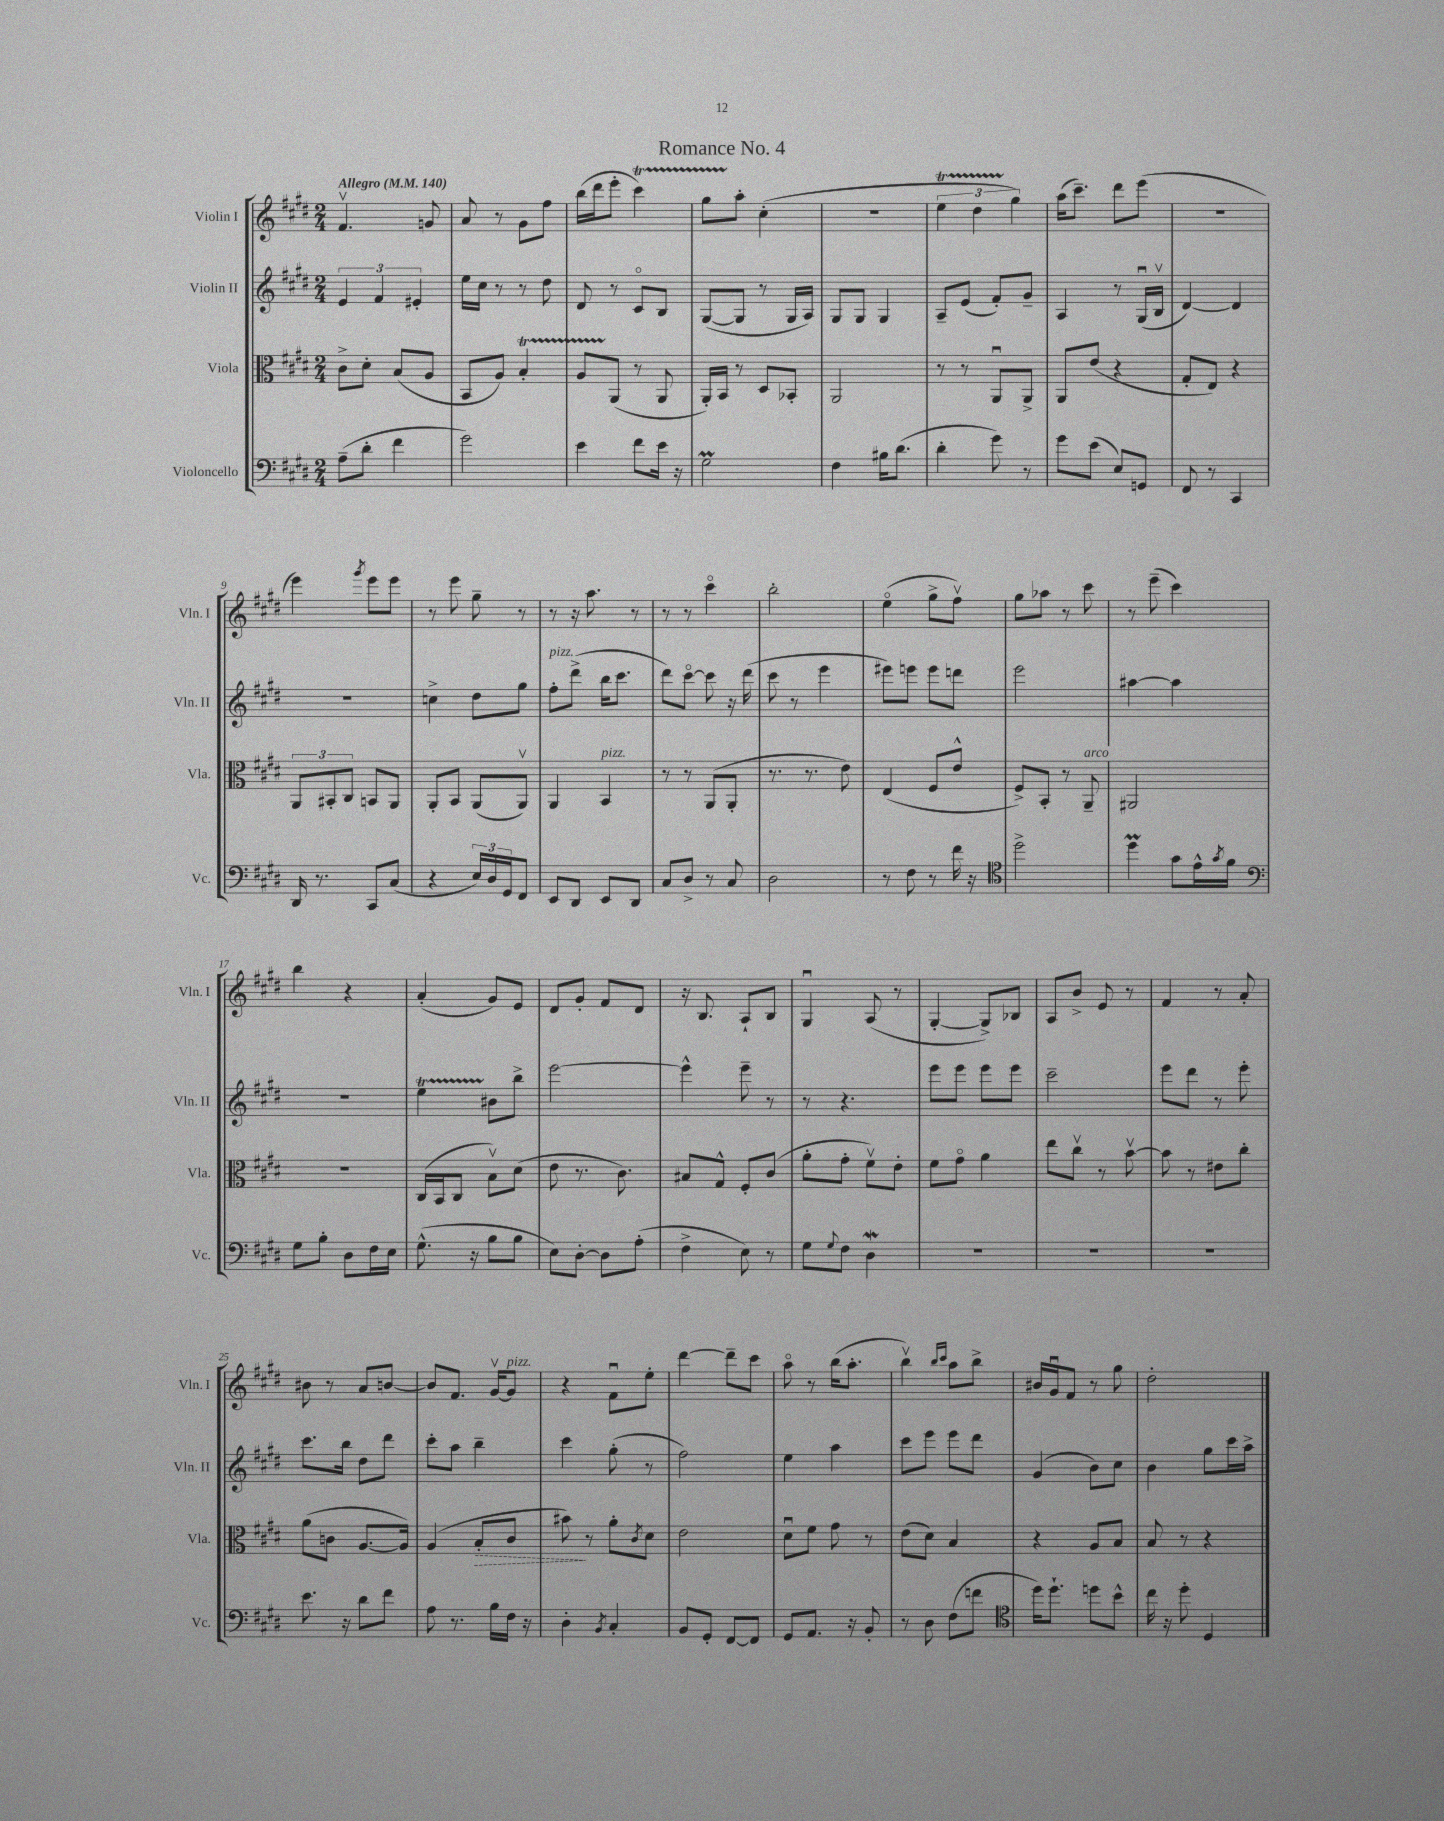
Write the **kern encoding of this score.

**kern	**kern	**dynam	**kern	**kern
*part4	*part3	*part3	*part2	*part1
*staff4	*staff3	*staff3	*staff2	*staff1
*I"Violoncello	*I"Viola	*	*I"Violin II	*I"Violin I
*I'Vc.	*I'Vla.	*	*I'Vln. II	*I'Vln. I
*clefF4	*clefC3	*	*clefG2	*clefG2
*k[f#c#g#d#]	*k[f#c#g#d#]	*	*k[f#c#g#d#]	*k[f#c#g#d#]
*M2/4	*M2/4	*	*M2/4	*M2/4
*MM140	*MM140	*	*MM140	*MM140
=1	=1	=1	=1	=1
!	!	!	!	!LO:TX:a:B:t=Allegro
(8A~\L	8c#^\L	.	6e/	4.f#v/
8d#'\J	8d#'\J	.	.	.
.	.	.	6f#/	.
4f#\	(8B/L	.	.	.
.	.	.	6e#X'/	.
.	8A/J	.	.	8gn/
=2	=2	=2	=2	=2
2g#\)	8BB/L	.	16ee\LL	8a/
.	.	.	16cc#\JJ	.
.	8A/J)	.	8r	8r
.	4BT'/	.	8r	8g#\L
.	.	.	8dd#\	8ff#\J
=3	=3	=3	=3	=3
4e\	8ATTT/L	.	8d#/	(16bb\LL
.	.	.	.	16ddd#\J
.	(8AA/J	.	8r	8eee'\J
8f#\L	8r	.	8c#/L	4ccc#T\)
16e\Jk	8AA/	.	8B/J	.
16r	.	.	.	.
=4	=4	=4	=4	=4
2G#m\	16AA'/LL)	.	([8G#/L	8gg#TTT\L
.	16BB/JJ	.	.	.
.	8r	.	8G#/J]	8aa'\J
.	8D#/L	.	8r	(4cc#'\
.	8BB-X'/J	.	16G#/LL	.
.	.	.	16A/JJ)	.
=5	=5	=5	=5	=5
4F#\	2AA/	.	8G#/L	2r
.	.	.	8G#/J	.
16B#X\KL	.	.	4G#/	.
(8.d#\J	.	.	.	.
=6	=6	=6	=6	=6
4d#'\	8r	.	8A~/L	6eeT\
.	8r	.	(8e/J	.
.	.	.	.	6dd#TTT\
8g#\)	8AAu/L	.	8f#'/L)	.
.	.	.	.	6gg#\)
8r	8AA^/J	.	8g#~/J	.
=7	=7	=7	=7	=7
8g#\L	8AA/L	.	4A/	(16aa\KL
.	.	.	.	8.ccc#~\J)
(8e\J	(8e/J	.	.	.
8E/L)	4r	.	8r	8ddd#\L
8GGn/J	.	.	(16G#u/LL	(8eee\J
.	.	.	16Bv/JJ	.
=8	=8	=8	=8	=8
8FF#/	8G#'/L	.	[4d#/)	2r
8r	8E/J)	.	.	.
4CC#/	4r	.	4d#/]	.
!!LO:LB:g=z
=9	=9	=9	=9	=9
16DD#/	12AA/L	.	2r	4eee\)
8.r	.	.	.	.
.	12BB#X'/	.	.	.
.	12C#/J	.	.	.
.	.	.	.	8qggg#/
8CC#/L	8BBn/L	.	.	8eee\L
(8C#/J	8AA/J	.	.	8eee\J
=10	=10	=10	=10	=10
4r	8AA'/L	.	4ccn^\	8r
.	8BB/J	.	.	8eee\
24E/LL)	(8AA/L	.	8dd#\L	8gg#~\
24D#/	.	.	.	.
24GG#/J	.	.	.	.
8FF#/J	8AAv/J)	.	8gg#\J	8r
=11	=11	=11	=11	=11
!	!	!	!LO:TX:a:i:t=pizz.	!
8EE/L	4AA/	.	8ff#'\L	8r
8DD#/J	.	.	(8ddd#^\J	16r
.	.	.	.	8.aa\
!	!LO:TX:a:i:t=pizz.	!	!	!
8EE/L	4BB/	.	16bb\KL	.
.	.	.	8.ccc#\J	.
8DD#/J	.	.	.	8r
=12	=12	=12	=12	=12
8C#/L	8r	.	8ddd#\L)	8r
8D#^/J	8r	.	[8ccc#\J	8r
8r	(8AA/L	.	8ccc#\]	4ccc#\
8C#/	8AA'/J	.	16r	.
.	.	.	(16ddd#\	.
=13	=13	=13	=13	=13
2D#\	8.r	.	8ccc#\	2bb'\
.	.	.	8r	.
.	8.r	.	.	.
.	.	.	4eee\	.
.	8e\)	.	.	.
=14	=14	=14	=14	=14
8r	(4E/	.	8eee#X\L)	(4ee\
8F#\	.	.	8eeen\J	.
8r	8F#/L	.	8eee\L	8gg#^\L
16f#\	8e^^/J	.	8dddn\J	8ff#v\J)
16r	.	.	.	.
=15	=15	=15	=15	=15
*clefC4	*	*	*	*
2dd#^\	8F#^/L)	.	2eee\	8gg#\L
.	8BB'/J	.	.	8aa-X\J
.	8r	.	.	8r
!	!LO:TX:a:i:t=arco	!	!	!
.	8AA~/	.	.	8ccc#\
=16	=16	=16	=16	=16
4dd#m\	2AA#X/	.	[4aa#X\	8r
.	.	.	.	(8eee~\
8g#\L	.	.	4aa#\]	4ccc#\)
16e^^\L	.	.	.	.
8qg#/	.	.	.	.
16f#\JJ	.	.	.	.
!!LO:LB:g=z
=17	=17	=17	=17	=17
*clefF4	*	*	*	*
8G#\L	2r	.	2r	4bb\
8B'\J	.	.	.	.
8D#\L	.	.	.	4r
16F#\L	.	.	.	.
16E\JJ	.	.	.	.
=18	=18	=18	=18	=18
(8.G#^^\	(16C#/LL	.	4eeT\	(4a'/
.	16BB/J	.	.	.
.	8C#/J	.	.	.
16r	.	.	.	.
8B\L	8Bv\L)	.	8b#X\L	8g#/L)
8B\J	(8d#\J	.	8bb^\J	8e/J
=19	=19	=19	=19	=19
8E\L)	8e\	.	[2eee\	8d#/L
[8D#'\J	8.r	.	.	8g#'/J
8D#\L]	.	.	.	8f#/L
.	8.c#\)	.	.	.
(8A'\J	.	.	.	8d#/J
=20	=20	=20	=20	=20
4F#^\	8B#X/L	.	4eee^^\]	16r
.	.	.	.	8.B/
.	8G#^^/J	.	.	.
8E\)	8F#'/L	.	8eee~\	8A`/L
8r	(8c#/J	.	8r	8B/J
=21	=21	=21	=21	=21
8G#\L	8a'\L	.	8r	4G#u/
8qqG#/	.	.	.	.
8F#\J	8g#'\J	.	4.r	.
4D#W\	8f#v\L)	.	.	(8A/
.	8e'\J	.	.	8r
=22	=22	=22	=22	=22
2r	8f#\L	.	8eee\L	[4G#'/
.	8g#\J	.	8eee\J	.
.	4a\	.	8eee\L	8G#^/L])
.	.	.	8eee\J	8B-X/J
=23	=23	=23	=23	=23
2r	8ee\L	.	2ccc#~\	8A/L
.	8cc#v\J	.	.	8b^/J
.	8r	.	.	8e/
.	[8bv\	.	.	8r
=24	=24	=24	=24	=24
2r	8b\]	.	8eee\L	4f#/
.	8r	.	8ddd#\J	.
.	8e#X\L	.	8r	8r
.	8cc#'\J	.	8eee'\	8a'/
!!LO:LB:g=z
=25	=25	=25	=25	=25
8.e\	(8a\L	.	8.ccc#\L	8b#X\
.	8cn\J	.	.	8r
16r	.	.	16bb\Jk	.
8d#\L	[8.A/L	.	8dd#\L	8a/L
8f#\J	.	.	8ddd#\J	[8bn/J
.	16A/Jk])	.	.	.
=26	=26	=26	=26	=26
8A\	(4A/	.	8ccc#'\L	8b/L]
8.r	.	.	8aa\J	8.f#/J
!	!	!LO:HP:b	!	!
.	8B'/L	>	4bb~\	.
16B\LL	.	.	.	[16g#v/KL
!	!	!	!	!LO:TX:a:i:t=pizz.
16F#\JJ	8c#/J	.	.	8g#/J]
16r	.	.	.	.
=27	=27	=27	=27	=27
4D#'\	8b#X\)	.	4ccc#\	4r
.	8r	]	.	.
8qBB/	.	.	.	.
4C#'/	8a'\L	.	(8gg#'\	8f#u\L
.	8qc#/	.	.	.
.	8d#\J	.	8r	8ee'\J
=28	=28	=28	=28	=28
8BB/L	2e\	.	2ff#\)	[4ddd#\
8GG#'/J	.	.	.	.
[8FF#/L	.	.	.	8ddd#~\L]
8FF#/J]	.	.	.	8ccc#\J
=29	=29	=29	=29	=29
8GG#/L	8d#u\L	.	4ee\	8aa\
8.AA/J	8f#\J	.	.	8r
.	8g#\	.	4aa\	(16bb\KL
16r	.	.	.	8.aa'\J
8BB'/	8r	.	.	.
=30	=30	=30	=30	=30
8r	(8e\L	.	8ccc#\L	4bbv\)
8D#\	8d#\J)	.	8eee\J	.
.	.	.	.	16qqbb/LL
.	.	.	.	16qqccc#/JJ
(8F#\L	4B/	.	8eee\L	8aa\L
8fn\J	.	.	8ddd#\J	8bb^\J
=31	=31	=31	=31	=31
*clefC4	*	*	*	*
16dd#\KL)	4r	.	(4g#/	16b#X/LL
8.dd#`\J	.	.	.	16g#u/J
.	.	.	.	8f#/J
8ddn\L	8A/L	.	8b\L)	8r
8b^^\J	8B/J	.	8cc#\J	8gg#\
=32	=32	=32	=32	=32
16cc#\	8B/	.	4b\	2dd#'\
16r	.	.	.	.
8dd#'\	8r	.	.	.
4D#/	4r	.	8gg#\L	.
.	.	.	16ccc#\L	.
.	.	.	16aa^\JJ	.
==	==	==	==	==
*-	*-	*-	*-	*-
